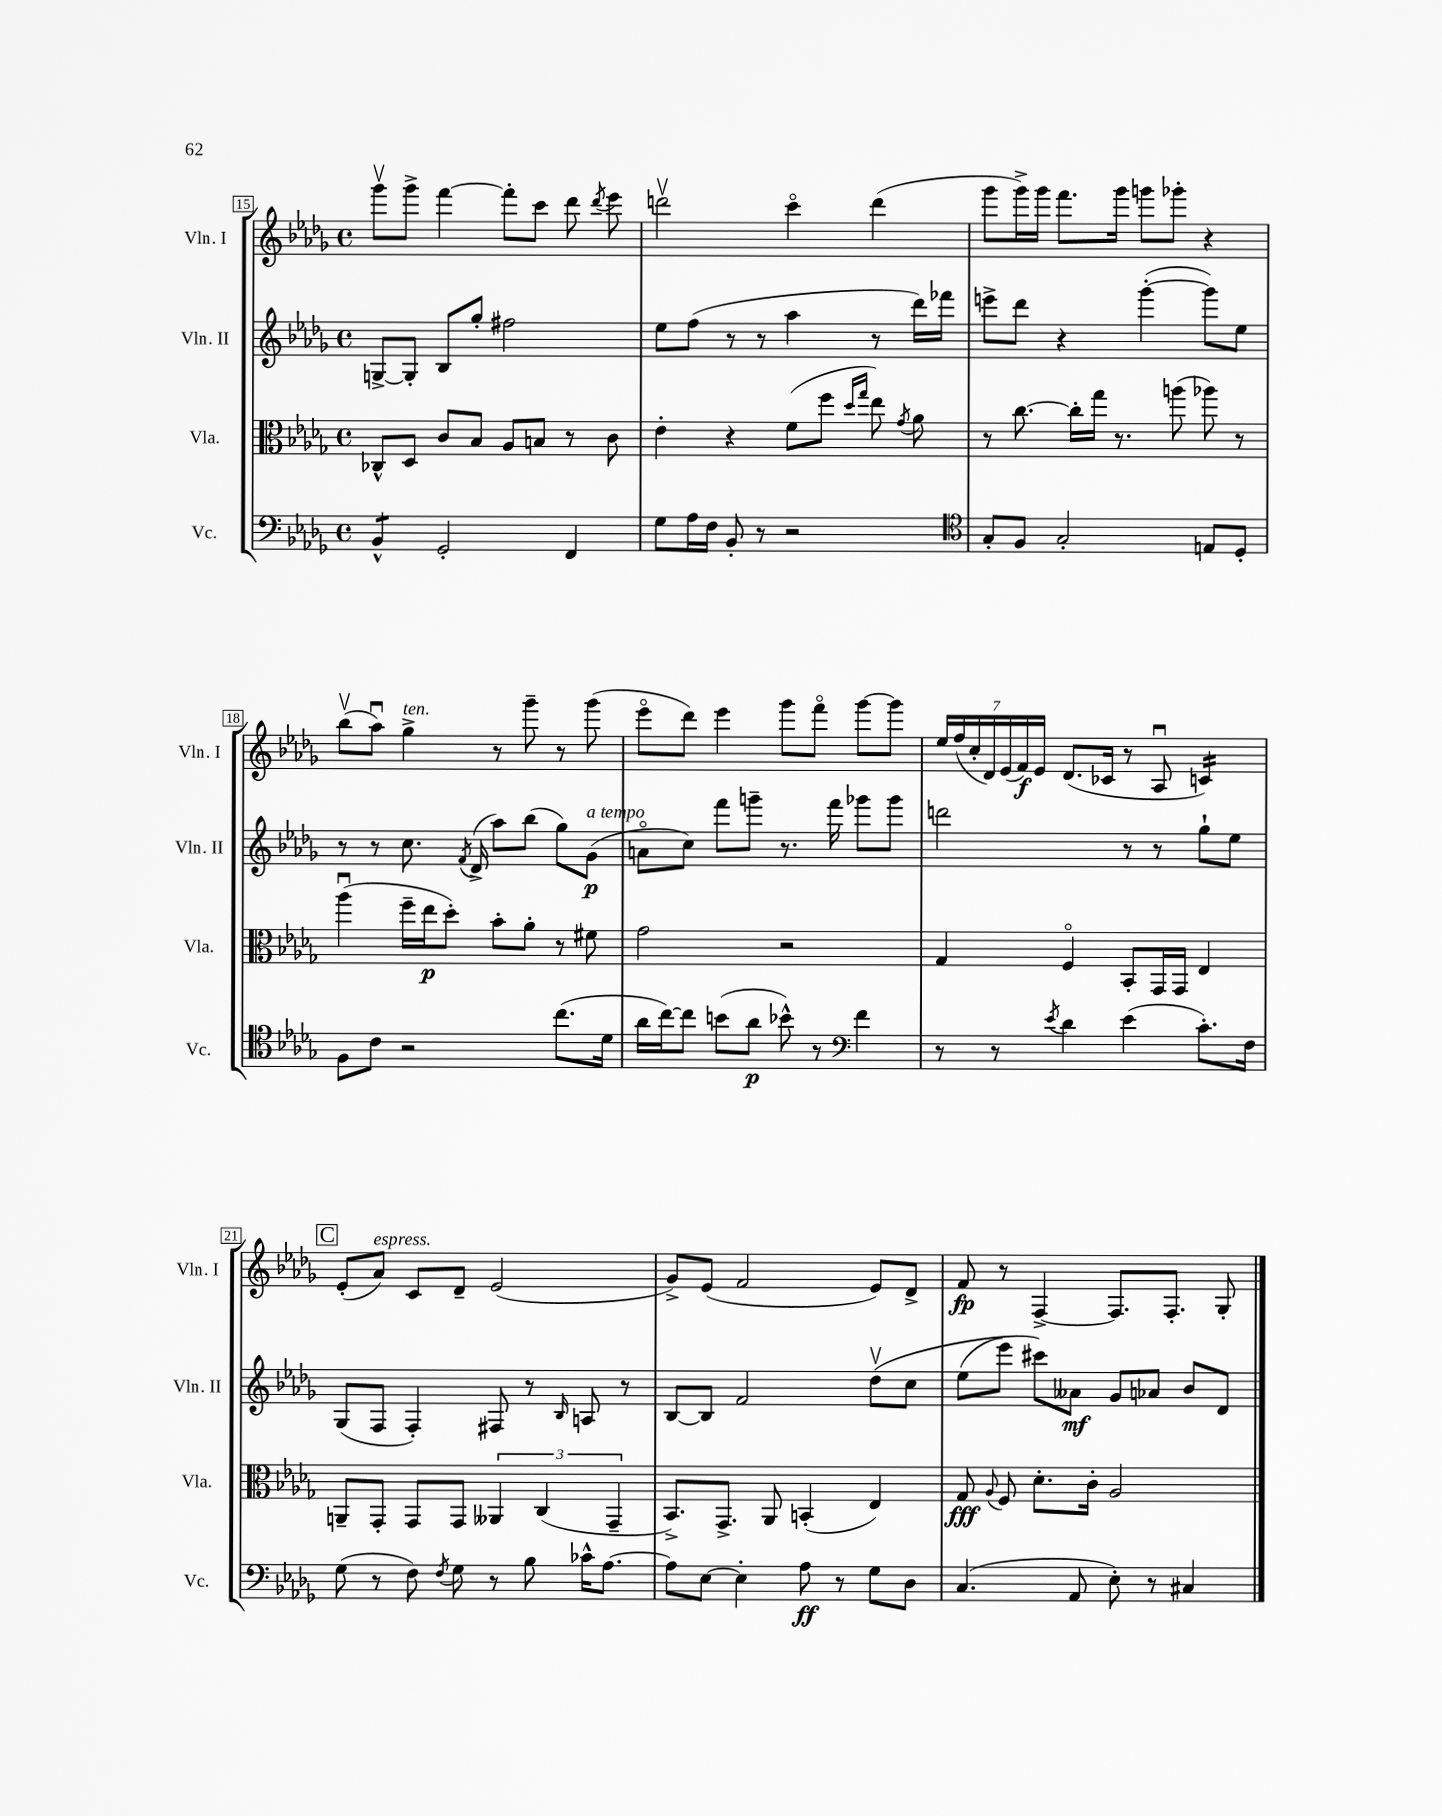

**kern	**kern	**kern	**kern
*staff4	*staff3	*staff2	*staff1
*clefF4	*clefC3	*clefG2	*clefG2
*k[b-e-a-d-g-]	*k[b-e-a-d-g-]	*k[b-e-a-d-g-]	*k[b-e-a-d-g-]
*M4/4	*M4/4	*M4/4	*M4/4
*met(c)	*met(c)	*met(c)	*met(c)
4BB-^^/	8C-^^/L	[8G^/L	8ggg-v\L
.	8D-/J	8G'/]J	8ggg-^\J
2GG-'/	8c/L	8B-/L	[4fff\
.	8B-/J	8gg-'/J	.
.	8A-/L	2ff#\	8fff'\]L
.	8B/J	.	8ccc\J
4FF/	8r	.	8ddd-\
.	.	.	8qddd-/
.	8c\	.	8eee-\
=	=	=	=
8G-\L	4e-'\	8ee-\L	2dddv\
16A-\L	.	(8ff\J	.
16F\JJ	.	.	.
8BB-'/	4r	8r	.
8r	.	8r	.
2r	(8f\L	4aa-\	4ccco\
.	8ff\J	.	.
.	16qqdd-/LL	.	.
.	16qqgg-/JJ	.	.
.	8ee-\)	8r	(4ddd\
.	8qg-/	.	.
.	8a-\	16ddd-\LL)	.
.	.	16fff-\JJ	.
=	=	=	=
*clefC4	*	*	*
8G-'/L	8r	8eee^\L	8ggg-\L
8F/J	[8.cc\	8ddd-\J	16ggg-^\L)
.	.	.	16ggg-\JJ
2G-'/	.	4r	8.fff\L
.	16cc'\]LL	.	.
.	16gg-\JJ	.	.
.	8.r	.	16ggg-\Jk
.	.	([4ggg-'\	8ggg\L
.	(8aa\	.	8ggg-'\J
8E/L	8aa-\)	8ggg-\]L)	4r
8D-'/J	8r	8ee-\J	.
=	=	=	=
8F\L	(4aa-u\	8r	(8bb-v\L
8c\J	.	8r	8aa-u\J)
2r	16ff~\LL	8.cc\	4gg-^\
.	16ee-\J	.	.
.	8dd-'\J)	.	.
.	.	8qf/	.
.	.	(16d-^/	.
.	8b-'\L	8aa-\L)	8r
.	8a-'\J	(8bb-\J	8ggg-~\
(8.cc\L	8r	8gg-\L)	8r
.	8f#\	(8g-\J	(8ggg-\
16d-\Jk	.	.	.
=	=	=	=
16a-\LL	2g-\	8ao\L	8eee-o\L
[16cc\J)	.	.	.
8cc\]J	.	8cc\J)	8ddd-\J)
(8b\L	.	8fff\L	4eee-\
8a-\J	.	8ggg~\J	.
8b-^^\)	2r	8.r	8ggg-\L
8r	.	.	8fffo\J
.	.	16fff\	.
*clefF4	*	*	*
4f\	.	8ggg-\L	[8ggg-\L
.	.	8ggg-\J	8ggg-\]J
=	=	=	=
8r	4G-/	2ddd\	28ee-/LL
.	.	.	(28ff/
.	.	.	28cc'/
.	.	.	28d-/)
8r	.	.	.
.	.	.	(28e-/
.	.	.	28f/)
.	.	.	28e-/JJ
8qe-/	.	.	.
4d-\	4Fo/	.	(8.d-/L
.	.	.	16c-/Jk
(4e-\	8BB-'/L	8r	8r
.	16GG-/L	8r	8A-u/
.	16GG-/JJ	.	.
8.c'\L)	4E-/	8gg-`\L	4c/)
.	.	8ee-\J	.
16F\Jk	.	.	.
=	=	=	=
(8G-\	8AA~/L	(8G-/L	(8e-'/L
8r	8GG-'/J	8F/J	8a-/J)
8F\)	8GG-/L	4F'/)	8c/L
8qF/	.	.	.
8G-\	8GG-/J	.	8d-~/J
8r	6AA--/	8F#/	(2e-/
8B-\	.	8r	.
.	(6C/	.	.
.	.	16qqB-/	.
16c-^^\LK	.	8A/	.
[8.A-\J	.	.	.
.	6GG-~/	.	.
.	.	8r	.
=	=	=	=
8A-\]L	8.BB-^/L)	[8B-/L	8g-^/L)
[8E-\J	.	8B-/]J	(8e-/J
.	8.GG-^/J	.	.
4E-'\]	.	2f/	2f/
.	8AA-/	.	.
8A-\	(4BB'/	.	.
8r	.	.	.
8G-\L	4E-/)	&(8dd-v\L	8e-/L)
8D-\J	.	8cc\J	8d-^/J
=	=	=	=
(4.C/	8G-/	(8ee-\L	8f/
.	8qqA-/	.	.
.	8F/	8eee-\J)	8r
.	8.d-'\L	8ccc#\L&)	[4F^/
8AA-/	.	8a--\J	.
.	16c'\Jk	.	.
8E-'\)	2A-/	8g-/L	8.F/]L
8r	.	8a-/J	.
.	.	.	8.F'/J
4C#/	.	8b-/L	.
.	.	8d-/J	8G-'/
==	==	==	==
*-	*-	*-	*-
